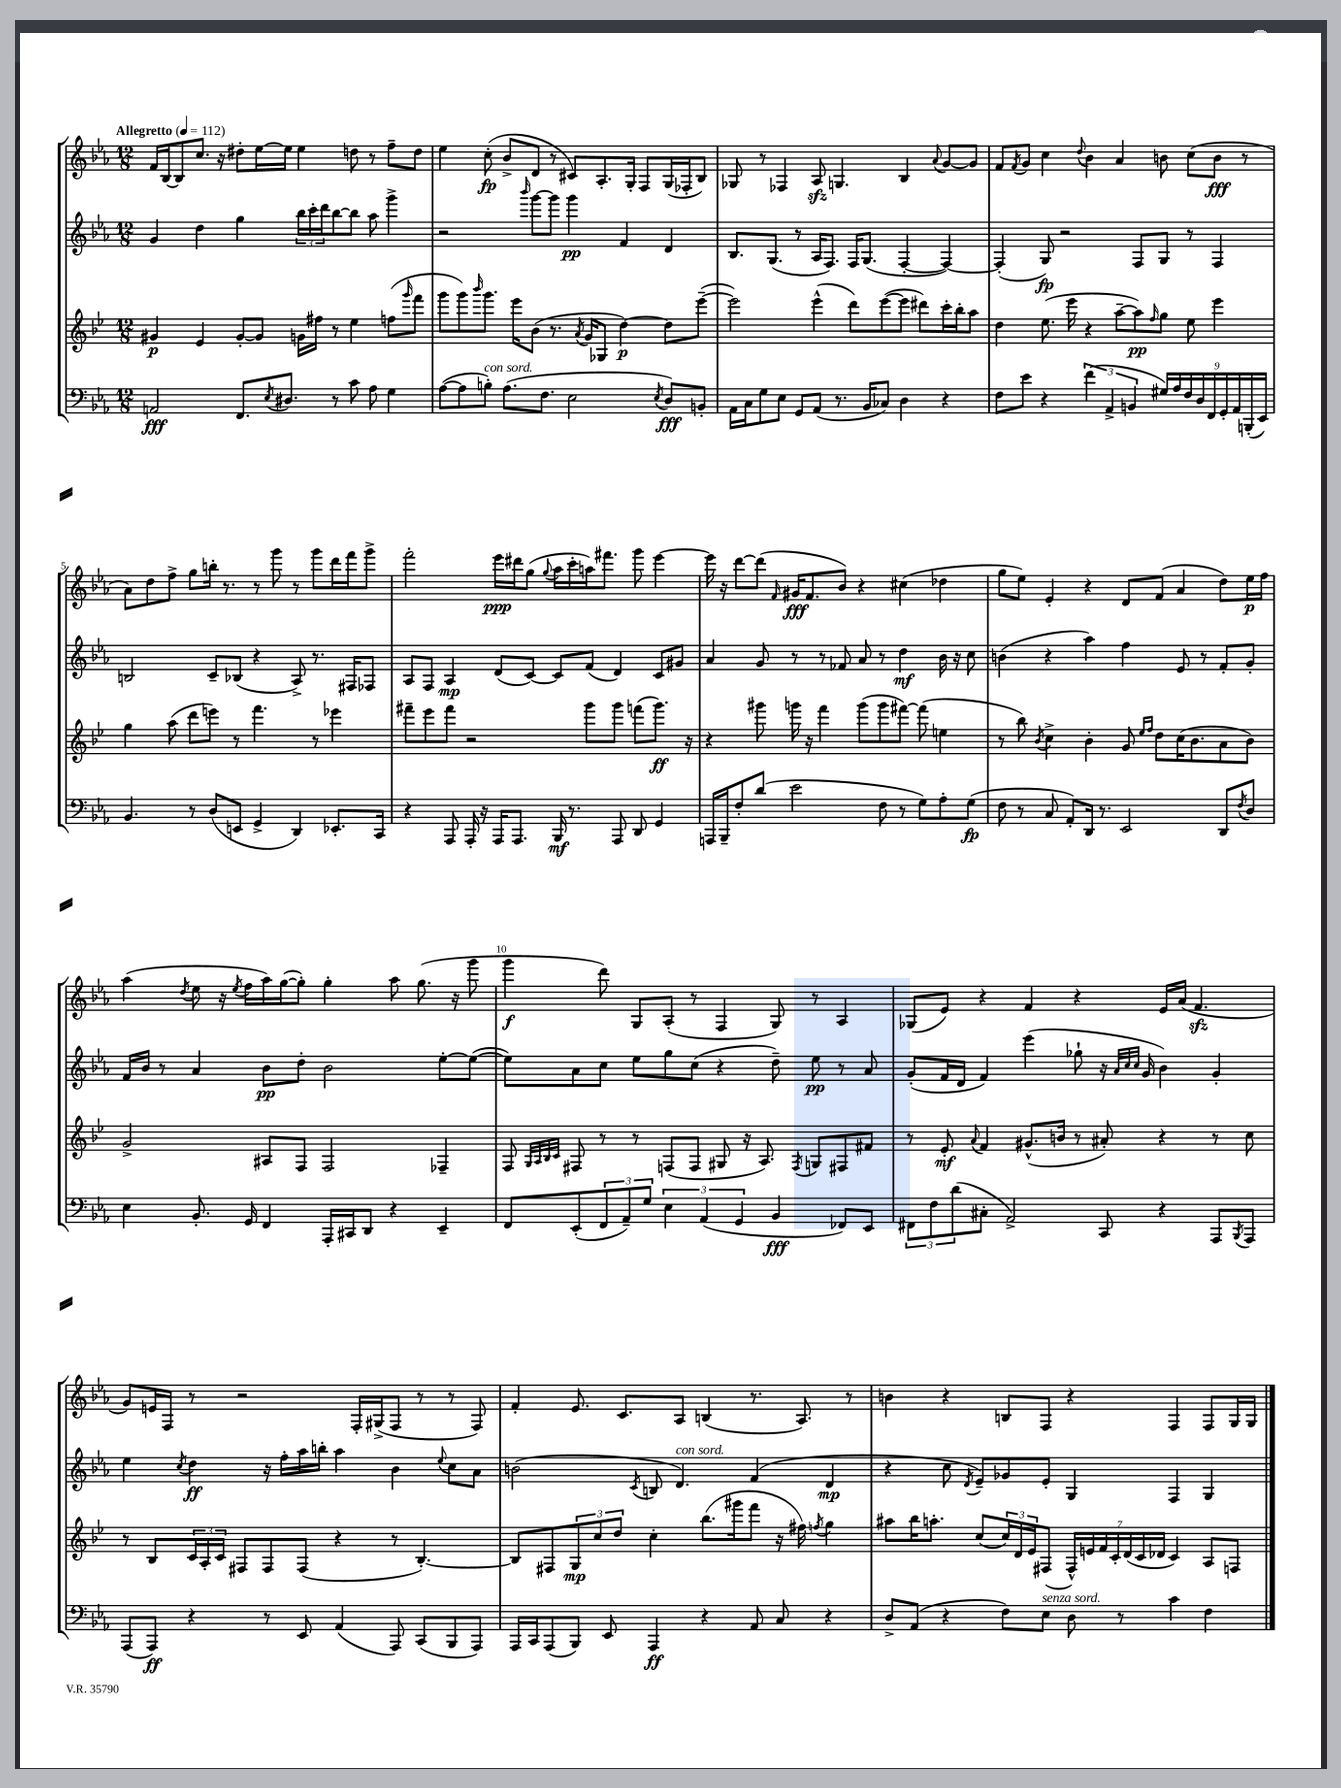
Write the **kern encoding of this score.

**kern	**dynam	**kern	**dynam	**kern	**dynam	**kern	**dynam
*part4	*part4	*part3	*part3	*part2	*part2	*part1	*part1
*staff4	*staff4	*staff3	*staff3	*staff2	*staff2	*staff1	*staff1
*clefF4	*	*clefG2	*	*clefG2	*	*clefG2	*
*k[b-e-a-]	*	*k[b-e-]	*	*k[b-e-a-]	*	*k[b-e-a-]	*
*M12/8	*	*M12/8	*	*M12/8	*	*M12/8	*
*MM112	*	*MM112	*	*MM112	*	*MM112	*
=1	=1	=1	=1	=1	=1	=1	=1
!	!	!	!	!	!	!LO:TX:a:B:t=Allegretto	!
2AAn/	fff	4g#X/	p	4g/	.	16f/LL	.
.	.	.	.	.	.	[16B-/J	.
.	.	.	.	.	.	8B-/]	.
.	.	4e-/	.	4dd\	.	8.cc/J	.
.	.	.	.	.	.	16r	.
8.FF/L	.	[8g#'/L	.	4gg\	.	8dd#X'\L	.
.	.	8g#/J]	.	.	.	[16ee-\L	.
8qE-/	.	.	.	.	.	.	.
8.D#X/J	.	.	.	.	.	16ee-\JJ]	.
.	.	16gn\LL	.	24bb-\LL	.	4ee-\	.
.	.	.	.	24ccc'\	.	.	.
.	.	16ff#X\JJ	.	.	.	.	.
.	.	.	.	24ddd\J	.	.	.
8r	.	8r	.	[8bb-\	.	.	.
8c\	.	4ee-\	.	8bb-\J]	.	8ddn\	.
8A-\	.	.	.	8aa-\	.	8r	.
4G\	.	(8ffn\L	.	4ggg^\	.	8ff~\L	.
.	.	16qqggg/	.	.	.	.	.
.	.	8fff\J	.	.	.	8dd\J	.
=2	=2	=2	=2	=2	=2	=2	=2
([8A-\L	.	8ggg\L	.	2r	.	4ee-\	.
8A-\]	.	8ggg\)	.	.	.	.	.
.	.	16qqbbb-/	.	.	.	.	.
!LO:TX:a:i:t=con sord.	!	!	!	!	!	!	!
8Bn'\J)	.	8.ggg\J	.	.	.	(8cc'\	fp
(8.A-\L	.	.	.	.	.	8b-^/L	.
.	.	16eee-\KL	.	.	.	.	.
.	.	.	.	16qqbbb-/	.	.	.
.	.	(8b-\J	.	[8ggg\L	.	8d/J	.
8.F\J	.	.	.	.	.	.	.
.	.	8.r	.	8ggg\J]	.	8r	.
2E-\	.	.	.	4ggg\	pp	8c#X/L)	.
.	.	8qa/	.	.	.	.	.
.	.	16g/KL	.	.	.	.	.
.	.	8G-X/J	.	.	.	8.A-'/	.
.	.	[4dd\)	p	4f/	.	.	.
.	.	.	.	.	.	16G'/Jk	.
.	.	.	.	.	.	8F/L	.
8qE-/	.	.	.	.	.	.	.
8D/L)	fff	8dd\L]	.	4d/	.	(16G/L	.
.	.	.	.	.	.	16F-X'/J	.
8BBn'/J	.	([8eee-~\J	.	.	.	8B-/J)	.
=3	=3	=3	=3	=3	=3	=3	=3
16AA-\LL	.	2eee-\])	.	8.B-/L	.	8G-X/	.
16C\J	.	.	.	.	.	.	.
8G\	.	.	.	.	.	8r	.
.	.	.	.	(8.G/J	.	.	.
8E-\J	.	.	.	.	.	4F-X/	.
8GG/L	.	.	.	8r	.	.	.
(8AA-/J	.	(4eee-^^\	.	16A-/KL	.	8A-zz/	.
.	.	.	.	8.F/J)	.	.	.
8.r	.	.	.	.	.	4.Gn/	.
.	.	8ddd\L)	.	16F/KL	.	.	.
16BB-/KL	.	.	.	(8.G/J	.	.	.
8C-X/J)	.	([8eee-\	.	.	.	.	.
4D\	.	8eee-\J]	.	[4F'/	.	4B-/	.
.	.	8ddd#X\L)	.	.	.	.	.
.	.	.	.	.	.	8qqa-/	.
4r	.	16ccc'\L	.	4F/_)	.	[8g/L	.
.	.	16bb-'\J	.	.	.	.	.
.	.	8aa\J	.	.	.	8g/J]	.
=4	=4	=4	=4	=4	=4	=4	=4
8F\L	.	4dd\	.	(4F'/]	.	8f/L	.
.	.	.	.	.	.	8qf/	.
8e-\J	.	.	.	.	.	8g/J	.
4r	.	(8.ee-\	.	8G/)	fp	4cc\	.
.	.	.	.	2r	.	.	.
.	.	16eee-\	.	.	.	.	.
.	.	.	.	.	.	8qqdd/	.
(6f\	.	4r	.	.	.	4b-\	.
6AA-^/	.	.	.	.	.	.	.
.	.	[8aa~\L	.	.	.	4a-/	.
6BBn/	.	.	.	.	.	.	.
.	.	8aa\])	pp	8F/L	.	.	.
.	.	16qqff/	.	.	.	.	.
18G#X/LL)	.	8gg\J	.	8G/J	.	8bn\	.
18A-/	.	.	.	.	.	.	.
18F/	.	.	.	.	.	.	.
.	.	8ee-\	.	8r	.	(8cc\L	.
18D/	.	.	.	.	.	.	.
18FF/	.	.	.	.	.	.	.
.	.	4eee-\	.	4F/	.	8b\J	fff
18GG'/	.	.	.	.	.	.	.
18AA-/	.	.	.	.	.	.	.
.	.	.	.	.	.	8r	.
(18BBBn'/	.	.	.	.	.	.	.
18EE-/JJ)	.	.	.	.	.	.	.
!!LO:LB:g=z
=5	=5	=5	=5	=5	=5	=5	=5
4.BB-/	.	4gg\	.	2Bn/	.	8a-\L)	.
.	.	.	.	.	.	8dd\	.
.	.	(8aa\	.	.	.	8ff^\J	.
8r	.	8ddd\L	.	.	.	8gg\L	.
(8D/L	.	8eeen\J)	.	8c~/L	.	16bbn'\Jk	.
.	.	.	.	.	.	8.r	.
8EEn/J	.	8r	.	(8B-X/J	.	.	.
4GG^/	.	4.fff\	.	4r	.	8r	.
.	.	.	.	.	.	8ggg\	.
4DD/)	.	.	.	8A-^/)	.	8r	.
.	.	8r	.	8.r	.	8ggg\L	.
8.EE-X'/L	.	4eee-X\	.	.	.	16ddd\L	.
.	.	.	.	16F#X/KL	.	16fff\J	.
.	.	.	.	8F-X/J	.	8ggg^\J	.
16CC/Jk	.	.	.	.	.	.	.
=6	=6	=6	=6	=6	=6	=6	=6
4r	.	8fff#X~\L	.	8A-/L	.	2fff'\	.
.	.	8eee-\	.	8F/J	.	.	.
8AAA-/	.	8fff#\J	.	4A-/	mp	.	.
16AAA-'/	.	2r	.	.	.	.	.
16r	.	.	.	.	.	.	.
16AAA-/KL	.	.	.	(8d/L	.	16eee-\LL	ppp
8.AAA-/J	.	.	.	.	.	16ddd#X\J	.
.	.	.	.	[8c/J)	.	(8gg\J	.
.	.	.	.	.	.	8qqgg/	.
16BBB-/	mf	.	.	8c/L]	.	16aa-\LL	.
8.r	.	.	.	.	.	16ccc'\	.
.	.	8ggg\L	.	(8f/J	.	16aan\J)	.
.	.	.	.	.	.	8.fff#X\J	.
8AAA-/	.	8ggg\J	.	4d/)	.	.	.
8DD/	.	(8fffn\L	.	.	.	8ggg\	.
4GG/	.	8.ggg\J)	ff	8c/L	.	[4eee-\	.
.	.	.	.	8g#X/J	.	.	.
.	.	16r	.	.	.	.	.
=7	=7	=7	=7	=7	=7	=7	=7
16AAAn/LL	.	4r	.	4a-/	.	16eee-\]	.
16BBB-~/J	.	.	.	.	.	16r	.
8F'/	.	.	.	.	.	[8ddd\L	.
(8d/J	.	8ggg#X\	.	8g/	.	(8ddd\J]	.
.	.	.	.	.	.	16qqf/	.
2e-\	.	16gggn\	.	8r	.	16g#X/KL	fff
.	.	16r	.	.	.	8.f/	.
.	.	4fff\	.	8r	.	.	.
.	.	.	.	8f-X/	.	8b-/J)	.
.	.	(8ggg\L	.	8a-/	.	4r	.
8F\	.	8ggg\	.	8r	.	.	.
8r	.	[8fff#X\J)	.	4dd\	mf	(4cc#X\	.
8G\L)	.	(8fff#\]	.	.	.	.	.
8A-'\	.	4een\	.	16b-\	.	4dd-X\	.
.	.	.	.	16r	.	.	.
(8G\J	fp	.	.	8cc\	.	.	.
=8	=8	=8	=8	=8	=8	=8	=8
8F\	.	8r	.	(4bn\	.	8gg\L	.
8r	.	8bb-\)	.	.	.	8ee-\J)	.
.	.	8qb-/	.	.	.	.	.
8C/	.	4cc^\	.	4r	.	4e-'/	.
8AA-'/L)	.	.	.	.	.	.	.
16DD/Jk	.	4b-'\	.	4aa-\)	.	4r	.
8.r	.	.	.	.	.	.	.
2EE-/	.	8g/	.	4ff\	.	8d/L	.
.	.	16qqee-/LL	.	.	.	.	.
.	.	16qqff/JJ	.	.	.	.	.
.	.	8dd\L	.	.	.	(8f/J	.
.	.	(16cc\K	.	8e-/	.	4a-/	.
.	.	8.b-\	.	.	.	.	.
.	.	.	.	8r	.	.	.
8DD/L	.	8a\	.	8f'/L	.	8dd\L)	.
8qF/	.	.	.	.	.	.	.
8D/J	.	8b-\J)	.	8g'/J	.	16ee-\L	p
.	.	.	.	.	.	16ff\JJ	.
!!LO:LB:g=z
=9	=9	=9	=9	=9	=9	=9	=9
4E-\	.	2g^/	.	16f/LL	.	(4aa-\	.
.	.	.	.	16b-/JJ	.	.	.
.	.	.	.	8r	.	.	.
.	.	.	.	.	.	8qdd/	.
8.BB-'/	.	.	.	4a-/	.	8ee-\	.
.	.	.	.	.	.	16r	.
.	.	.	.	.	.	8qee-/	.
16GG/	.	.	.	.	.	16ff\LL	.
4FF/	.	8A#X/L	.	8b-\L	pp	16aa-\)	.
.	.	.	.	.	.	([16gg\J	.
.	.	8F/J	.	8dd'\J	.	8gg'\J])	.
16AAA-'/LL	.	2F/	.	2b-\	.	4gg'\	.
16CC#X/J	.	.	.	.	.	.	.
8DD/J	.	.	.	.	.	.	.
4r	.	.	.	.	.	8aa-\	.
.	.	.	.	.	.	(8.gg\	.
4EE-~/	.	4F-X~/	.	[8ee-'\L	.	.	.
.	.	.	.	.	.	16r	.
.	.	.	.	(8ee-\J_	.	8ggg\	.
=10	=10	=10	=10	=10	=10	=10	=10
8FF/L	.	8F/	.	8ee-\L])	.	4ggg\	f
.	.	32qqG/LLL	.	.	.	.	.
.	.	32qqA/	.	.	.	.	.
.	.	32qqB-/	.	.	.	.	.
.	.	32qqc/JJJ	.	.	.	.	.
(8EE-'/	.	8F#X/	.	8a-\	.	.	.
12FF/	.	8r	.	8cc\J	.	8ddd\)	.
12AA-~/)	.	.	.	.	.	.	.
.	.	8r	.	8ee-\L	.	8G/L	.
12G/J	.	.	.	.	.	.	.
6E-\	.	(8Fn/L	.	8gg\	.	(8A-'/J	.
.	.	8F/J	.	(8cc\J	.	8r	.
(6AA-/	.	.	.	.	.	.	.
.	.	8G#X/	.	4r	.	4F/	.
6GG/	.	.	.	.	.	.	.
.	.	16r	.	.	.	.	.
.	.	8.A/)	.	.	.	.	.
4BB-/	fff	.	.	8dd~\)	.	8G/)	.
.	.	8qF/	.	.	.	.	.
.	.	8Gn/L	.	8ee-\	pp	8r	.
8FF-X/L)	.	8F#X/	.	8r	.	4A-/	.
8EE-/J	.	8f#X/J	.	8a-/	.	.	.
=11	=11	=11	=11	=11	=11	=11	=11
12FF#X\L	.	8r	.	(8g'/L	.	(8G-X/L	.
12F\	.	.	.	.	.	.	.
.	.	8e-'/	mf	16f/L	.	8e-/J)	.
(12d\	.	.	.	.	.	.	.
.	.	.	.	16d/JJ	.	.	.
.	.	8qqa/	.	.	.	.	.
8C#X'\J	.	4f/	.	4f/)	.	4r	.
2AA-^/)	.	.	.	.	.	.	.
.	.	(8.g#X^^/L	.	(4eee-\	.	4f/	.
.	.	16bn/Jk	.	.	.	.	.
.	.	8r	.	8gg-X`\	.	4r	.
8CC/	.	8a#X'/)	.	16r	.	.	.
.	.	.	.	32qqa-/LLL	.	.	.
.	.	.	.	32qqcc/	.	.	.
.	.	.	.	32qqcc/JJJ	.	.	.
.	.	.	.	16g/	.	.	.
4r	.	4r	.	4b-\)	.	16e-/LL	.
.	.	.	.	.	.	(16a-/JJ	.
.	.	.	.	.	.	4.fzz/	.
8AAA-/L	.	8r	.	4g'/	.	.	.
8qBBB-/	.	.	.	.	.	.	.
8AAA-/J	.	8cc\	.	.	.	.	.
!!LO:LB:g=z
=12	=12	=12	=12	=12	=12	=12	=12
(8AAA-/L	.	8r	.	4ee-\	.	8g/L)	.
8AAA-/J)	ff	8B-/L	.	.	.	16en/L	.
.	.	.	.	.	.	16F/JJ	.
.	.	.	.	8qcc/	.	.	.
4r	.	24c/L	.	4dd\	ff	8r	.
.	.	24A'/	.	.	.	.	.
.	.	24c/JJ	.	.	.	.	.
.	.	8F#X/L	.	.	.	2r	.
8r	.	8F#/	.	16r	.	.	.
.	.	.	.	16ff'\LL	.	.	.
8EE-/	.	(8F#/J	.	16aa-\	.	.	.
.	.	.	.	16bbn'\JJ	.	.	.
(4AA-/	.	4r	.	4aa-\	.	.	.
.	.	.	.	.	.	16F'/LL	.
.	.	.	.	.	.	(16G#X^/J	.
8AAA-/)	.	8r	.	4b-\	.	8F/J	.
(8CC/L	.	[4.B-'/)	.	.	.	8r	.
.	.	.	.	8qqee-/	.	.	.
8BBB-/	.	.	.	8cc\L	.	8r	.
8AAA-/J)	.	.	.	8a-\J	.	8F/)	.
=13	=13	=13	=13	=13	=13	=13	=13
16AAA-/LL	.	8B-/L]	.	(2bn\	.	4f'/	.
16CC/J	.	.	.	.	.	.	.
(8AAA-/	.	8F#X/	.	.	.	.	.
8BBB-/J)	.	12G/	mp	.	.	8.e-/	.
.	.	12cc/	.	.	.	.	.
8EE-/	.	.	.	.	.	.	.
.	.	12dd/J	.	.	.	.	.
.	.	.	.	.	.	8.c/L	.
.	.	.	.	8qc/	.	.	.
4AAA-/	ff	4cc'\	.	8Bn/	.	.	.
!	!	!	!	!LO:TX:a:i:t=con sord.	!	!	!
.	.	.	.	4.d/)	.	8A-/J	.
4r	.	(8.bb-\L	.	.	.	(4Bn/	.
.	.	16ggg#X\k	.	.	.	.	.
8AA-/	.	8fff\J	.	(4f/	.	8.r	.
8C/	.	16r	.	.	.	.	.
.	.	16ff#X\)	.	.	.	8.A-/)	.
.	.	8qffn/	.	.	.	.	.
4r	.	4gg\	.	4d/	mp	.	.
.	.	.	.	.	.	8r	.
=14	=14	=14	=14	=14	=14	=14	=14
8D^/L	.	8aa#X\L	.	4r	.	4bn\	.
(8AA-/J	.	16bb-\K	.	.	.	.	.
.	.	8.aan'\J	.	.	.	.	.
4r	.	.	.	8cc\	.	4r	.
.	.	.	.	8qd/	.	.	.
.	.	(8cc/L	.	8e-~/L)	.	.	.
8F\L)	.	24cc/L)	.	8g-X/	.	8Bn/L	.
.	.	24d/	.	.	.	.	.
.	.	24e-/J	.	.	.	.	.
!LO:TX:a:i:t=senza sord.	!	!	!	!	!	!	!
8E-\J	.	(8F#X/J	.	8e-'/J	.	8F/J	.
8D\	.	28F#^^/LL)	.	4G/	.	4r	.
.	.	28en/	.	.	.	.	.
.	.	28f/	.	.	.	.	.
.	.	28c'/	.	.	.	.	.
8r	.	.	.	.	.	.	.
.	.	(28d/	.	.	.	.	.
.	.	28c/	.	.	.	.	.
.	.	28d-X/JJ	.	.	.	.	.
4c\	.	4c/)	.	4F/	.	4F/	.
4F\	.	8A/L	.	4G/	.	8F/L	.
.	.	8Fn/J	.	.	.	16G/L	.
.	.	.	.	.	.	16G/JJ	.
==	==	==	==	==	==	==	==
*-	*-	*-	*-	*-	*-	*-	*-
